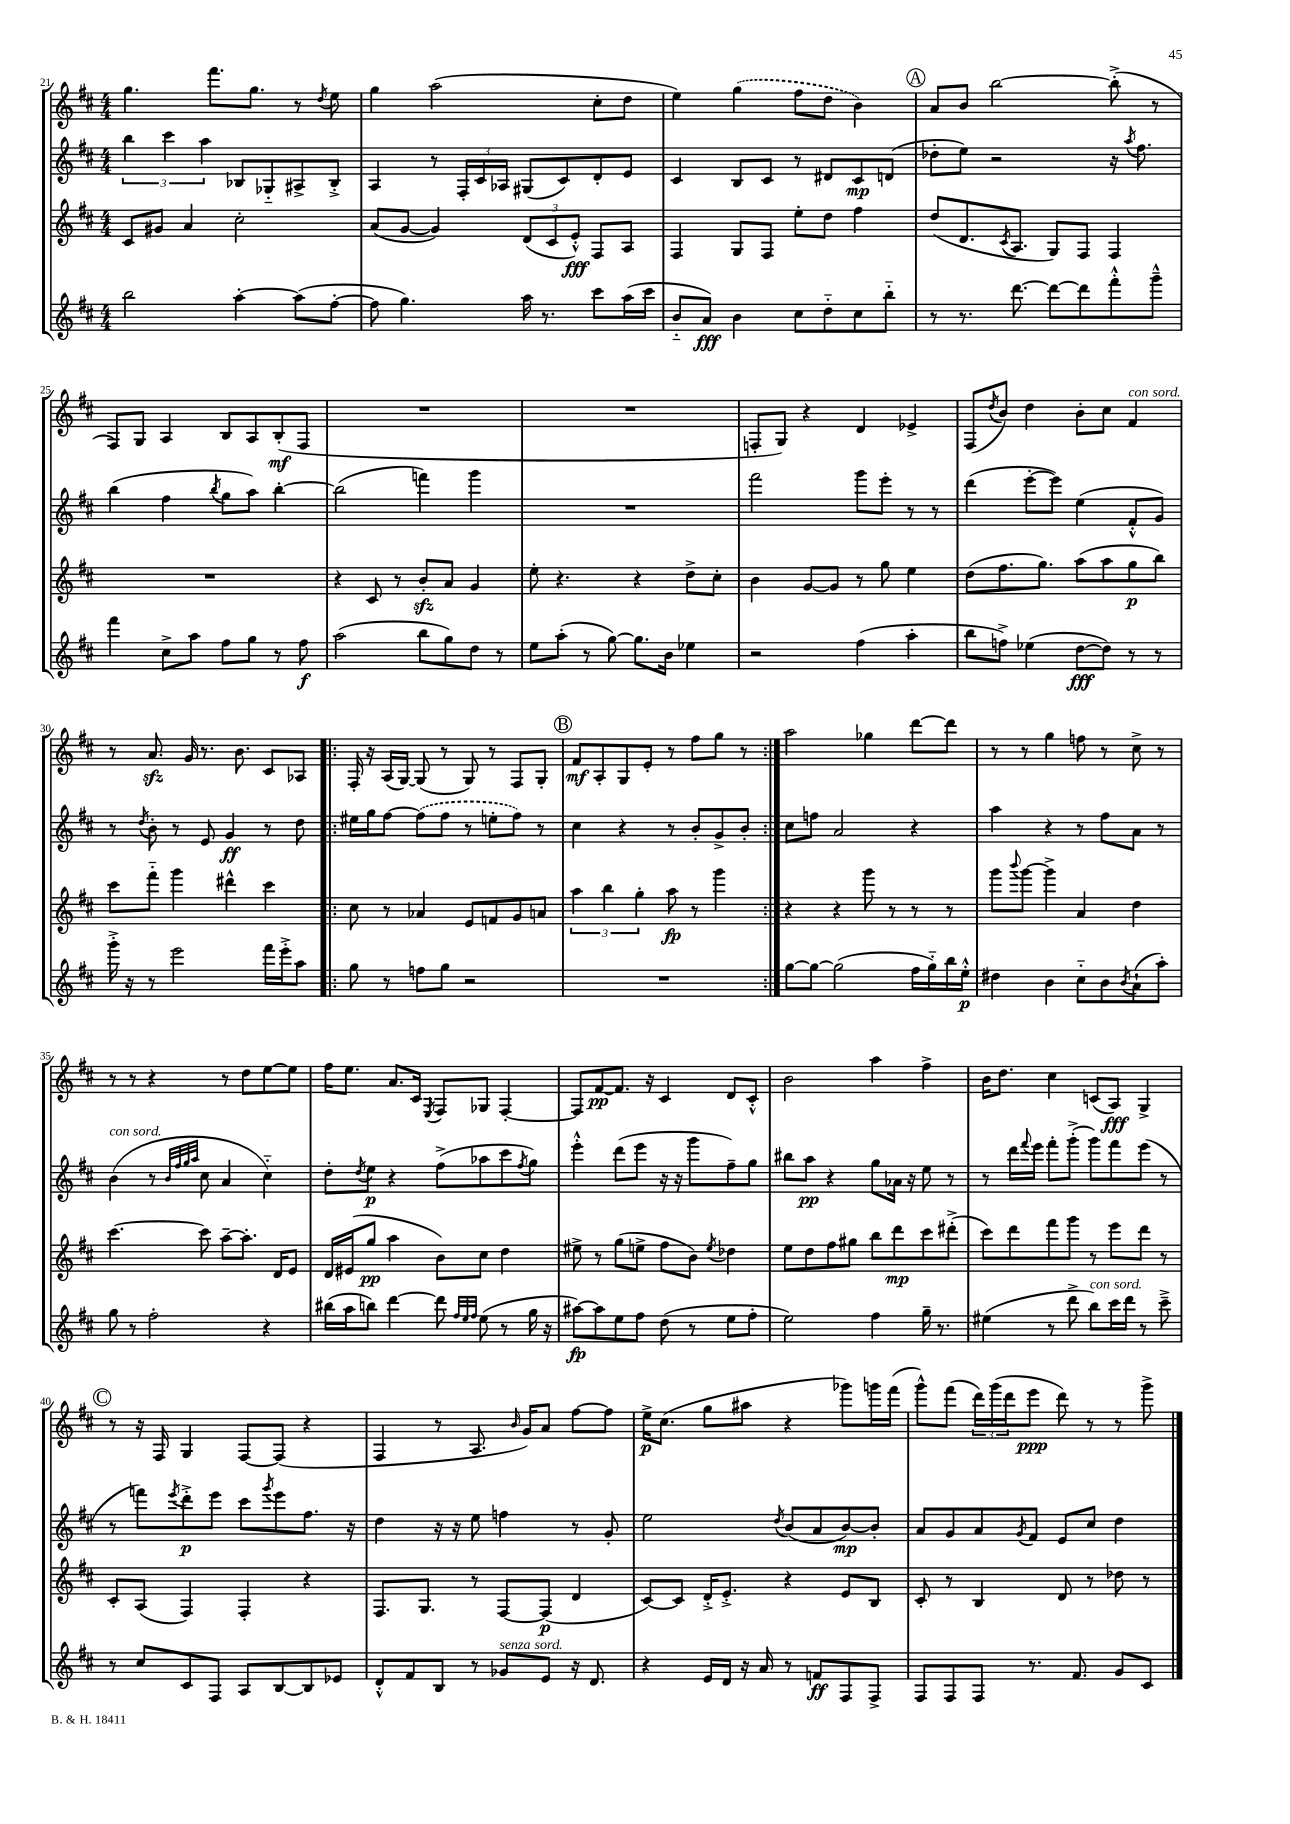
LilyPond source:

<<
\new StaffGroup <<
\new Staff = "s0" {
    \clef treble \key d \major \numericTimeSignature \time 4/4
    g''4. fis'''8. g''8. r8 \acciaccatura { d''8 } e''8 |
    g''4 a''2( cis''8-. d''8 |
    e''4) \once \slurDashed g''4( fis''8 d''8 b'4) |
    \mark \markup { \circle "A" } a'8 b'8 b''2~ b''8-.->( r8 |
    fis8) g8 a4 b8 a8 b8-.\mf( fis8 |
    R1 |
    R1 |
    f8-. g8) r4 d'4 ees'4-> |
    fis8( \acciaccatura { d''8 } b'8) d''4 b'8-. cis''8 fis'4^\markup { \italic "con sord." } |
    r8 a'8.\sfz g'16 r8. b'8. cis'8 aes8 |
    \repeat volta 2 { fis16-. r16 a16( g16~) g8( r8 g8) r8 fis8 g8-. |
    \mark \markup { \circle "B" } fis'8\mf a8-. g8 e'8-. r8 fis''8 g''8 r8 | }
    a''2 ges''4 d'''8~ d'''8 |
    r8 r8 g''4 f''8 r8 cis''8-> r8 |
    r8 r8 r4 r8 d''8 e''8~ e''8 |
    fis''16 e''8. a'8. cis'16 \acciaccatura { e8 } fis8 ges8 fis4~-. |
    fis8 fis'8~\pp fis'8. r16 cis'4 d'8 cis'8-.-^ |
    b'2 a''4 fis''4-> |
    b'16 d''8. cis''4 c'8( a8\fff) g4-> |
    \mark \markup { \circle "C" } r8 r16 fis16 g4 fis8~ fis8( r4 |
    fis4 r8 a8. \grace { b'16 } g'16) a'8 fis''8~ fis''8 |
    e''16->\p cis''8.( g''8 ais''8 r4 ges'''8) g'''16 fis'''16( |
    g'''8-^) fis'''8( \tuplet 3/2 { d'''16) g'''16( d'''16 } e'''8\ppp d'''8) r8 r8 g'''8-> \bar "|." |
}
\new Staff = "s1" {
    \clef treble \key d \major \numericTimeSignature \time 4/4
    \tuplet 3/2 { b''4 cis'''4 a''4 } bes8 ges8-_ ais8-> bes8-.-> |
    a4 r8 \tuplet 3/2 { fis16-. cis'16 aes16 } gis8( cis'8) d'8-. e'8 |
    cis'4 b8 cis'8 r8 dis'8 cis'8\mp d'8( |
    \mark \markup { \circle "A" } des''8-. e''8) r2 r16 \acciaccatura { a''8 } fis''8. |
    b''4( fis''4 \acciaccatura { b''8 } g''8 a''8) b''4~-. |
    b''2( f'''4) g'''4 |
    R1 |
    fis'''2 g'''8 e'''8-. r8 r8 |
    d'''4( e'''8~-. e'''8) e''4( fis'8-.-^ g'8) |
    r8 \acciaccatura { d''8 } b'8-. r8 e'8 g'4\ff r8 d''8 |
    \repeat volta 2 { eis''16 g''16 fis''8~ \once \slurDashed fis''8( fis''8 r8 e''8-. fis''8) r8 |
    \mark \markup { \circle "B" } cis''4 r4 r8 b'8-. g'8-> b'8-. | }
    cis''8 f''8 a'2 r4 |
    a''4 r4 r8 fis''8 a'8 r8 |
    b'4^\markup { \italic "con sord." }( r8 \grace { b'32 fis''32 g''32 a''32 } cis''8 a'4 cis''4-_) |
    d''8-. \acciaccatura { d''8 } e''8\p r4 fis''8->( aes''8 cis'''8 \acciaccatura { fis''8 } g''8) |
    e'''4-.-^ d'''8( e'''8 r16 r16 g'''8 fis''8--) g''8 |
    bis''8 a''8\pp r4 g''8 aes'16 r16 e''8 r8 |
    r8 d'''16 \appoggiatura { fis'''8 } e'''16 fis'''8-. g'''8-.->( g'''8) fis'''8 e'''8( r8 |
    \mark \markup { \circle "C" } r8 f'''8) \acciaccatura { e'''8 } d'''8-.->\p e'''8 cis'''8 \acciaccatura { g'''8 } e'''8 fis''8. r16 |
    d''4 r16 r16 e''8 f''4 r8 g'8-. |
    e''2 \acciaccatura { d''8 } b'8( a'8 b'8~\mp) b'8-. |
    a'8 g'8 a'8 \acciaccatura { g'8 } fis'8 e'8 cis''8 d''4 \bar "|." |
}
\new Staff = "s2" {
    \clef treble \key d \major \numericTimeSignature \time 4/4
    cis'8 gis'8 a'4 cis''2-. |
    a'8( g'8~ g'4) \tuplet 3/2 { d'8( cis'8 e'8-.-^\fff) } fis8 a8 |
    fis4 g8 fis8 e''8-. d''8 fis''4 |
    \mark \markup { \circle "A" } d''8( d'8. \acciaccatura { cis'8 } a8. g8) fis8 fis4 |
    R1 |
    r4 cis'8 r8 b'8-.\sfz a'8 g'4 |
    e''8-. r4. r4 d''8-> cis''8-. |
    b'4 g'8~ g'8 r8 g''8 e''4 |
    d''8( fis''8. g''8.) a''8( a''8 g''8\p b''8) |
    cis'''8 fis'''8-_ g'''4 dis'''4-^ cis'''4 |
    \repeat volta 2 { cis''8 r8 aes'4 e'8 f'8 g'8 a'8 |
    \mark \markup { \circle "B" } \tuplet 3/2 { a''4 b''4 g''4-. } a''8\fp r8 g'''4 | }
    r4 r4 g'''8 r8 r8 r8 |
    g'''8 \appoggiatura { b'''8 } g'''8~ g'''4-> a'4 d''4 |
    cis'''4.~ cis'''8 a''8~-- a''8.-. d'16 e'8 |
    d'16 eis'16( g''8\pp a''4 b'8) cis''8 d''4 |
    eis''8-> r8 g''8( e''8-> fis''8 b'8) \acciaccatura { e''8 } des''4 |
    e''8 d''8 fis''8 gis''8 b''8 d'''8\mp cis'''8 dis'''8-.->( |
    cis'''8) d'''8 fis'''8 g'''8 r8 e'''8 d'''8 r8 |
    \mark \markup { \circle "C" } cis'8-. a8( fis4) fis4-. r4 |
    fis8. g8. r8 fis8~ fis8\p( d'4 |
    cis'8~) cis'8 d'16-.-> e'8.-.-> r4 e'8 b8 |
    cis'8-. r8 b4 d'8 r8 des''8 r8 \bar "|." |
}
\new Staff = "s3" {
    \clef treble \key d \major \numericTimeSignature \time 4/4
    b''2 a''4~-. a''8( fis''8~-. |
    fis''8 g''4.) a''16 r8. cis'''8 a''16( cis'''16 |
    b'8-_ a'8\fff) b'4 cis''8 d''8-_ cis''8 b''8-_ |
    \mark \markup { \circle "A" } r8 r8. d'''8.~ d'''8~ d'''8 fis'''8-.-^ g'''8---^ |
    fis'''4 cis''8-> a''8 fis''8 g''8 r8 fis''8\f |
    a''2( b''8 g''8) d''8 r8 |
    e''8 a''8-.( r8 g''8~) g''8. b'16 ees''4 |
    r2 fis''4( a''4-. |
    b''8 f''8->) ees''4( d''8~\fff d''8) r8 r8 |
    g'''16-.-> r16 r8 e'''2 fis'''16 e'''16-.-> a''8 |
    \repeat volta 2 { g''8 r8 f''8 g''8 r2 |
    \mark \markup { \circle "B" } R1 | }
    g''8~ g''8~ g''2( fis''16 g''16-_) b''16 e''16-.-^\p |
    dis''4 b'4 cis''8-_ b'8 \acciaccatura { b'8 } a'8-!( a''8-.) |
    g''8 r8 fis''2-. r4 |
    bis''16( a''16 b''8) d'''4~ d'''8 \grace { fis''32 e''32 fis''32 } e''8( r8 g''16 r16 |
    ais''8~\fp) ais''8 e''8 fis''8 d''8( r8 e''8 fis''8-. |
    e''2) fis''4 g''16-- r8. |
    eis''4( r8 d'''8-> b''8^\markup { \italic "con sord." }) cis'''16 d'''16 r8 cis'''8---> |
    \mark \markup { \circle "C" } r8 cis''8 cis'8 fis8 a8 b8~ b8 ees'8 |
    d'8-.-^ fis'8 b8 r8 ges'8^\markup { \italic "senza sord." } e'8 r16 d'8. |
    r4 e'16 d'16 r16 a'16 r8 f'8\ff fis8 fis8-> |
    fis8 fis8 fis8 r8. fis'8. g'8 cis'8 \bar "|." |
}
>>
>>
\layout { \context { \Score currentBarNumber = #21 } }
